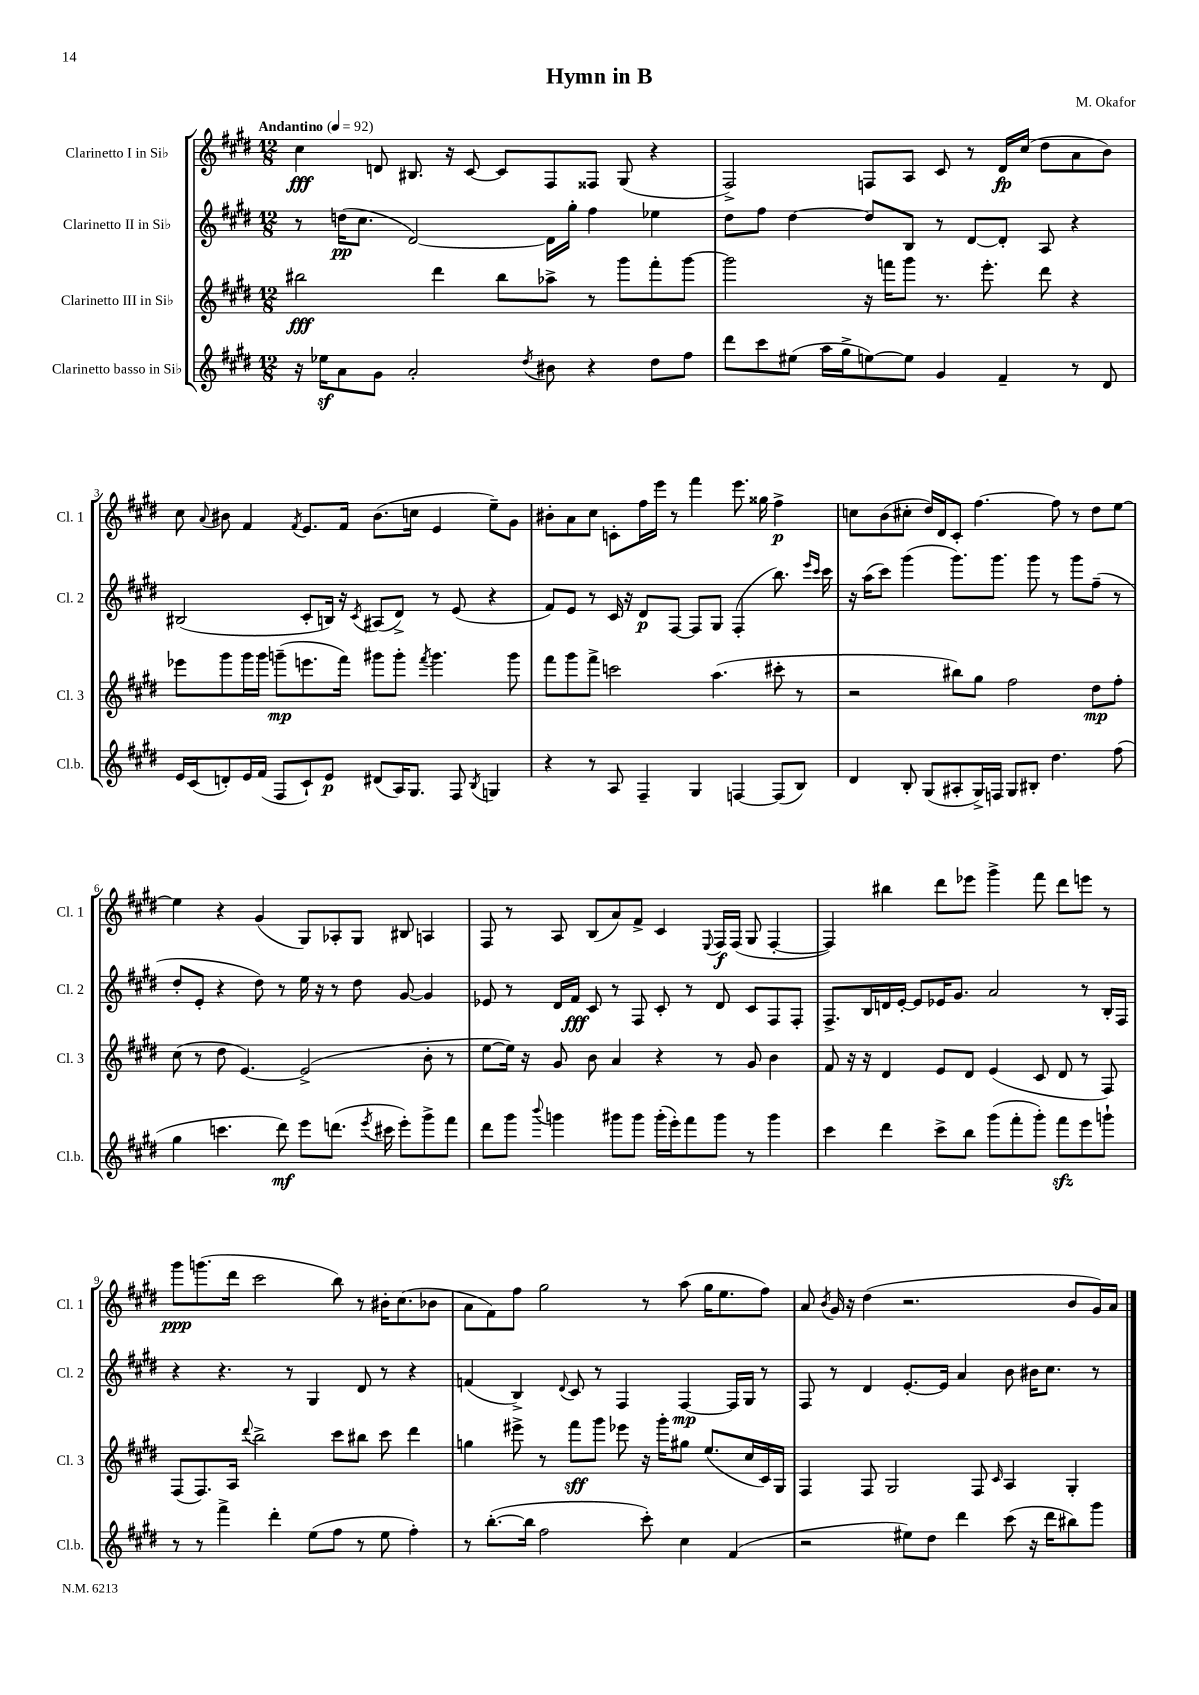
\header { title = "Hymn in B" composer = "M. Okafor" }
<<
\new StaffGroup <<
\new Staff = "s0" \with { instrumentName = "Clarinetto I in Sib" shortInstrumentName = "Cl. 1" } {
    \clef treble \key e \major \numericTimeSignature \time 12/8 \tempo "Andantino" 4 = 92
    \autoBeamOff cis''4\fff d'8 bis8. r16 cis'8~ cis'8[ fis8 fisis8] gis8( r4 |
    fis2->) f8[ a8] cis'8 r8 dis'16[\fp cis''16]( dis''8[ a'8 b'8]) |
    cis''8 \appoggiatura { a'8 } bis'8 fis'4 \acciaccatura { fis'8 } e'8.[ fis'16] bis'8.[( c''16] e'4 e''8[--) gis'8] |
    bis'8[-. a'8 cis''8] c'8[-. fis''16 e'''16] r8 fis'''4 e'''8. gisis''16 fis''4->\p |
    c''8[ b'8( cis''8]-. dis''16[) dis'16 cis'8]-. fis''4.~ fis''8 r8 dis''8[ e''8]~ |
    e''4 r4 gis'4( gis8[) aes8-. gis8] bis8 a4 |
    fis8 r8 a8 b8[( a'8) fis'8]-> cis'4 \appoggiatura { e8 } fis16[\f fis16]( gis8 fis4~-. |
    fis4) bis''4 dis'''8[ ees'''8] gis'''4-> fis'''8 dis'''8[ e'''8] r8 |
    gis'''8[\ppp g'''8.( dis'''16] cis'''2 b''8) r8 bis'16[-. cis''8.( bes'8] |
    a'8[ fis'8) fis''8] gis''2 r8 a''8( gis''16[ e''8. fis''8]) |
    a'8 \acciaccatura { b'8 } gis'16 r16 dis''4( r2. b'8[ gis'16) a'16] \bar "|." |
}
\new Staff = "s1" \with { instrumentName = "Clarinetto II in Sib" shortInstrumentName = "Cl. 2" } {
    \clef treble \key e \major \numericTimeSignature \time 12/8
    \autoBeamOff r8 d''16[\pp( cis''8.] dis'2~) dis'16[ gis''16]-. fis''4 ees''4 |
    dis''8[ fis''8] dis''4~ dis''8[ b8] r8 dis'8[~ dis'8]-. a8 r4 |
    bis2( cis'8[-. b16]) r16 \acciaccatura { cis'8 } ais8[( dis'8]->) r8 e'8( r4 |
    fis'8[) e'8] r8 cis'16 r16 dis'8[\p fis8]~ fis8[ gis8] fis4-.( b''8.) \grace { e'''16[ cis'''16] } cis'''16 |
    r16 a''16[( cis'''8]) gis'''4( gis'''8.[) gis'''8.] gis'''8 r8 gis'''8[ fis''8]--( r8 |
    dis''8[-. e'8]-. r4 dis''8) r8 e''16 r16 r8 dis''8 gis'8~ gis'4 |
    ees'8 r8 dis'16[ fis'16]\fff cis'8 r8 fis8 cis'8-. r8 dis'8 cis'8[ fis8 fis8]-. |
    fis8.[-> b16 d'16 e'16]~-. e'8[ ees'16 gis'8.] a'2 r8 b16[-. fis16] |
    r4 r4. r8 gis4 dis'8 r8 r4 |
    f'4( b4->) \appoggiatura { dis'8 } cis'8 r8 fis4 fis4~\mp fis16[ gis16] r8 |
    fis8 r8 dis'4 e'8.[~-. e'16] a'4 b'8 bis'16[ cis''8.] r8 \bar "|." |
}
\new Staff = "s2" \with { instrumentName = "Clarinetto III in Sib" shortInstrumentName = "Cl. 3" } {
    \clef treble \key e \major \numericTimeSignature \time 12/8
    \autoBeamOff bis''2\fff dis'''4 bis''8[ aes''8]-> r8 gis'''8[ fis'''8-. gis'''8]~ |
    gis'''2 r16 f'''16[ gis'''8] r8. e'''8.-. dis'''8 r4 |
    ees'''8[ gis'''8 gis'''16 gis'''16] g'''8[--\mp( e'''8. fis'''16]) gis'''8[ gis'''8]-. \acciaccatura { fis'''8 } gis'''4. gis'''8 |
    fis'''8[ gis'''8 fis'''8]-> c'''2 a''4.( cis'''8-. r8 |
    r2 bis''8[) gis''8] fis''2 dis''8[\mp fis''8]-. |
    cis''8( r8 dis''8 e'4.~) e'2->( b'8-. r8 |
    e''8[~ e''16]) r16 gis'8 b'8 a'4 r4 r8 gis'8 b'4 |
    fis'8 r16 r16 dis'4 e'8[ dis'8] e'4( cis'8 dis'8 r8 fis8) |
    fis8[( fis8.) a16] \appoggiatura { dis'''8 } b''2-> cis'''8[ bis''8] cis'''8 dis'''4 |
    g''4 eis'''8-> r8 fis'''8[\sff gis'''8] ees'''8 r16 gis'''16[-. gis''8] e''8.[( cis''16 cis'16) gis16] |
    fis4 fis8 gis2 fis8 \grace { cis'16 } a4 gis4-. \bar "|." |
}
\new Staff = "s3" \with { instrumentName = "Clarinetto basso in Sib" shortInstrumentName = "Cl.b." } {
    \clef treble \key e \major \numericTimeSignature \time 12/8
    \autoBeamOff r16 ees''16[\sf a'8 gis'8] a'2-. \acciaccatura { dis''8 } bis'8 r4 dis''8[ fis''8] |
    dis'''8[ cis'''8 eis''8]( a''16[ gis''16-> e''8~) e''8] gis'4 fis'4-- r8 dis'8 |
    e'16[ cis'16( d'8-.) e'16 fis'16]( fis8[ cis'8-!) e'8]\p dis'8[( a16) gis8.] fis8 \acciaccatura { b8 } g4 |
    r4 r8 a8 fis4-- gis4 f4~ f8[( b8]) |
    dis'4 b8-. gis8[( ais8-. gis16->) f16] gis8[ bis8]-. dis''4. fis''8( |
    gis''4 c'''4. dis'''8\mf) e'''8[ d'''8.]( \acciaccatura { e'''8 } cis'''16 e'''8[-.) gis'''8-> fis'''8] |
    dis'''8[ gis'''8] \appoggiatura { b'''8 } g'''4 gis'''8[ gis'''8] gis'''16[-.( e'''16-.) fis'''8 gis'''8] r8 gis'''4 |
    cis'''4 dis'''4 cis'''8[-> b''8] gis'''8[( fis'''8-. gis'''8]-.) fis'''8[\sfz e'''8 g'''8]-! |
    r8 r8 fis'''4-> dis'''4-. e''8[( fis''8] r8 e''8 fis''4-.) |
    r8 b''8.[~-.( b''16] fis''2 cis'''8-.) cis''4 fis'4( |
    r2 eis''8[) dis''8] dis'''4 cis'''8( r16 dis'''16[ bis''8) gis'''8] \bar "|." |
}
>>
>>
